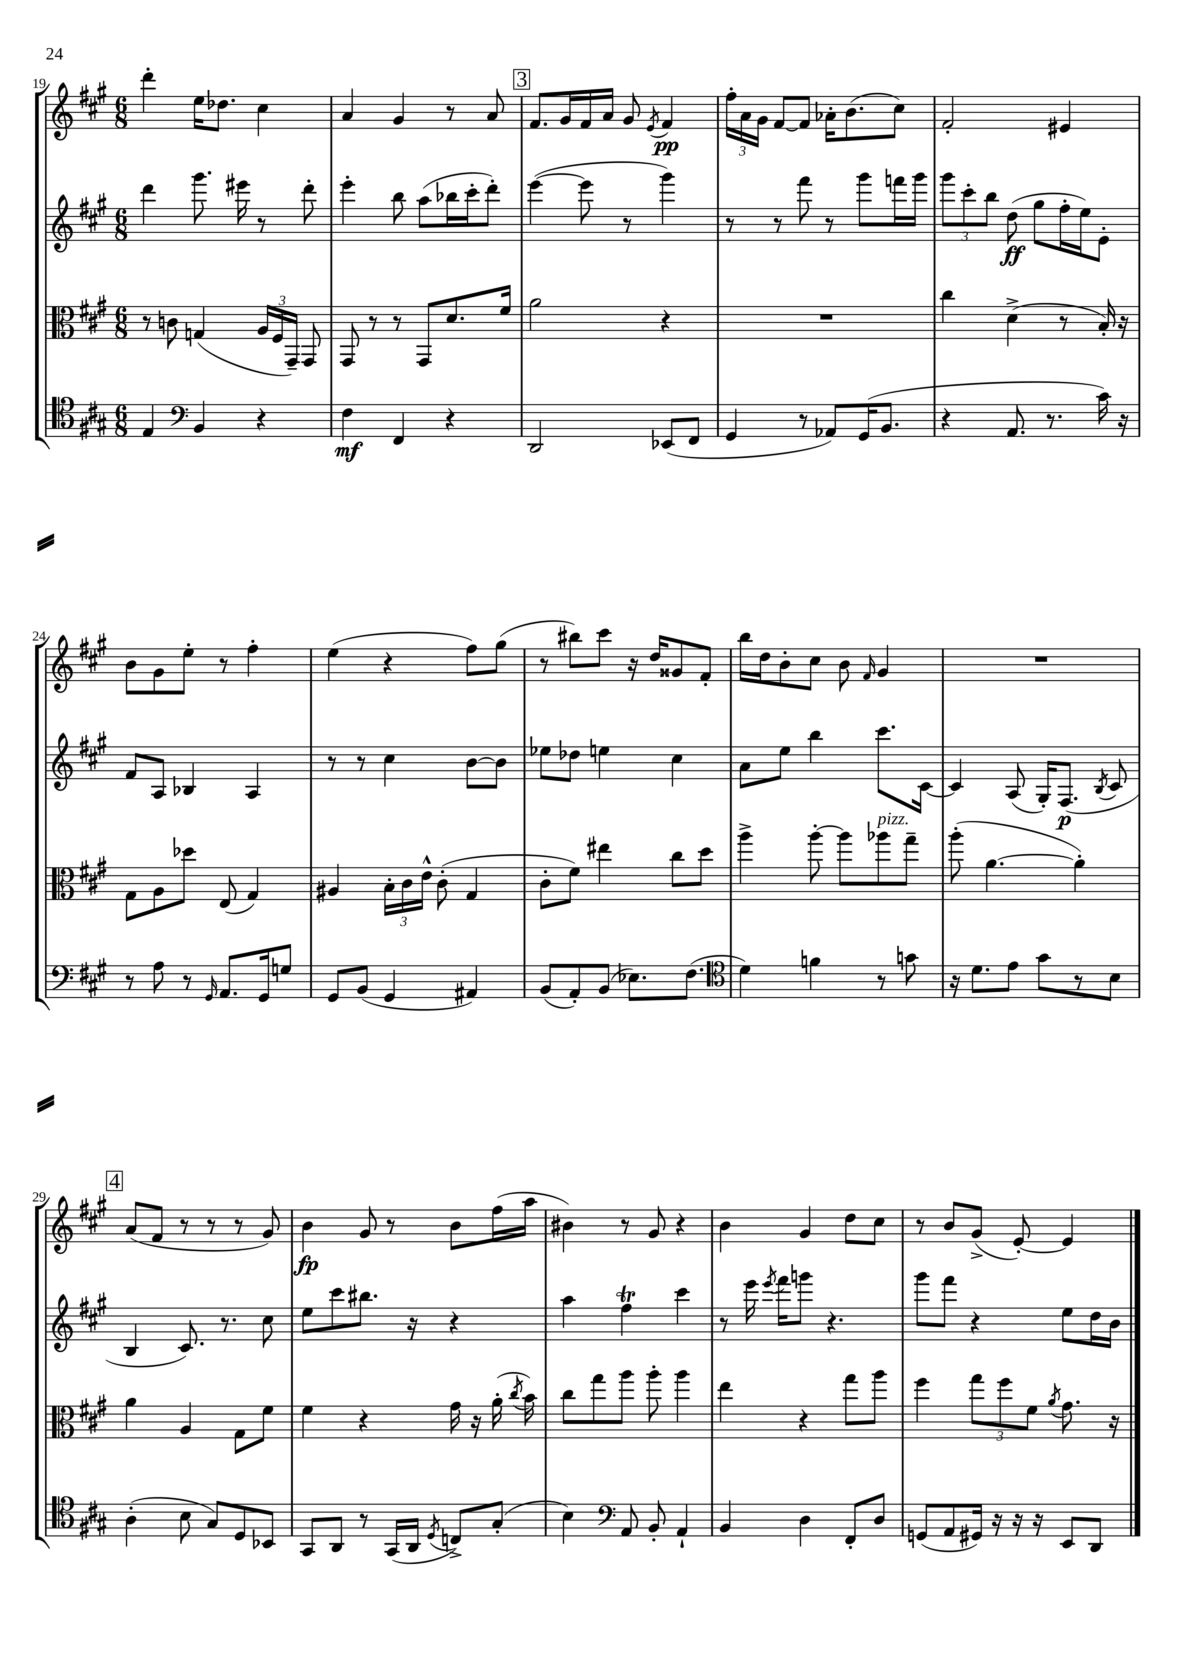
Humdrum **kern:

**kern	**kern	**kern	**kern
*staff4	*staff3	*staff2	*staff1
*clefC4	*clefC3	*clefG2	*clefG2
*k[f#c#g#]	*k[f#c#g#]	*k[f#c#g#]	*k[f#c#g#]
*M6/8	*M6/8	*M6/8	*M6/8
4E	8r	4ddd	4ddd'
.	8c	.	.
*clefF4	*	*	*
4BB	(4G	8.ggg#	16ee
.	.	.	8.dd-
.	.	16eee#	.
4r	24A	8r	4cc#
.	24F#	.	.
.	24GG#~)	.	.
.	8GG#	8ddd'	.
=	=	=	=
4F#	8GG#	4eee'	4a
.	8r	.	.
4FF#	8r	8bb	4g#
.	8GG#	(8aa	.
4r	8.d	16bb-	8r
.	.	16ccc#'	.
.	.	8ddd')	8a
.	16f#	.	.
=	=	=	=
2DD	2a	([4eee	8.f#
.	.	.	16g#
.	.	8eee]	16f#
.	.	.	16a
.	.	8r	8g#
.	.	.	8qe
(8EE-	4r	4ggg#)	4f#
8FF#	.	.	.
=	=	=	=
4GG#	2.r	8r	24ff#'
.	.	.	24a
.	.	.	24g#
.	.	8r	[8f#
8r	.	8fff#	8f#]
8AA-)	.	8r	16a-'
.	.	.	(8.b
(16GG#	.	8ggg#	.
8.BB	.	.	.
.	.	16fff	8cc#)
.	.	16ggg#	.
=	=	=	=
4r	4cc#	12ggg#	2f#'
.	.	12ccc#'	.
.	.	12bb	.
8.AA	(4d^	(8dd	.
.	.	8gg#	.
8.r	.	.	.
.	8r	16ff#'	4e#
.	.	16ee)	.
16c#)	16B')	8e'	.
16r	16r	.	.
=	=	=	=
8r	8G#	8f#	8b
8A	8A	8A	8g#
8r	8dd-	4B-	8ee'
16qqGG#	.	.	.
8.AA	(8E	.	8r
.	4G#)	4A	4ff#'
16GG#	.	.	.
8G	.	.	.
=	=	=	=
8GG#	4A#	8r	(4ee
(8BB	.	8r	.
4GG#	24B'	4cc#	4r
.	24c#	.	.
.	24e^^	.	.
.	(8c#'	.	.
4AA#)	4G#	[8b	8ff#)
.	.	8b]	(8gg#
=	=	=	=
(8BB	8c#'	8ee-	8r
8AA')	8f#)	8dd-	8bb#)
(8BB	4ee#	4ee	8ccc#
8.E-)	.	.	16r
.	.	.	16dd
.	8cc#	4cc#	8g##
(8.F#	.	.	.
.	8dd	.	8f#'
=	=	=	=
*clefC4	*	*	*
4d)	4aa^	8a	16bb
.	.	.	16dd
.	.	8ee	8b'
4f	[8aa'	4bb	8cc#
.	8aa]	.	8b
.	.	.	16qqf#
8r	8aa-	8.ccc#	4g#
8g	8gg#~	.	.
.	.	[16c#	.
=	=	=	=
16r	(8aa'	4c#]	2.r
8.d	.	.	.
.	[4.a	.	.
8e	.	(8A	.
8g#	.	16G#')	.
.	.	(8.F#	.
8r	4a'])	.	.
.	.	8qB	.
8B	.	8c#	.
=	=	=	=
(4A'	4a	4B	(8a
.	.	.	8f#
8B	4A	8.c#)	8r
8G#)	.	.	8r
.	.	8.r	.
8D	8G#	.	8r
8BB-	8f#	8cc#	8g#)
=	=	=	=
8GG#	4f#	8ee	4b
8AA	.	8ccc#	.
8r	4r	8.bb#	8g#
(16GG#	.	.	8r
16AA	.	16r	.
8qD	.	.	.
8C^)	16g#	4r	8b
.	16r	.	.
(8G#'	(16a'	.	(16ff#
.	8qcc#	.	.
.	16b)	.	16aa
=	=	=	=
4B)	8cc#	4aa	4b#)
.	8gg#	.	.
*clefF4	*	*	*
8AA	8aa	4ff#	8r
8BB'	8aa'	.	8g#
4AA`	4aa	4ccc#	4r
=	=	=	=
4BB	4ee	8r	4b
.	.	16eee	.
.	.	8qeee	.
.	.	16fff#	.
4D	4r	8ggg	4g#
.	.	4.r	.
8FF#'	8gg#	.	8dd
8D	8aa	.	8cc#
=	=	=	=
(8GG	4ff#	8ggg#	8r
8AA	.	8fff#	8b
16GG#)	12gg#	4r	(8g#^
16r	.	.	.
.	12ff#	.	.
16r	.	.	[8e')
.	12f#	.	.
16r	.	.	.
.	8qa	.	.
8EE	8.g#	8ee	4e]
8DD	.	16dd	.
.	16r	16b	.
==	==	==	==
*-	*-	*-	*-
